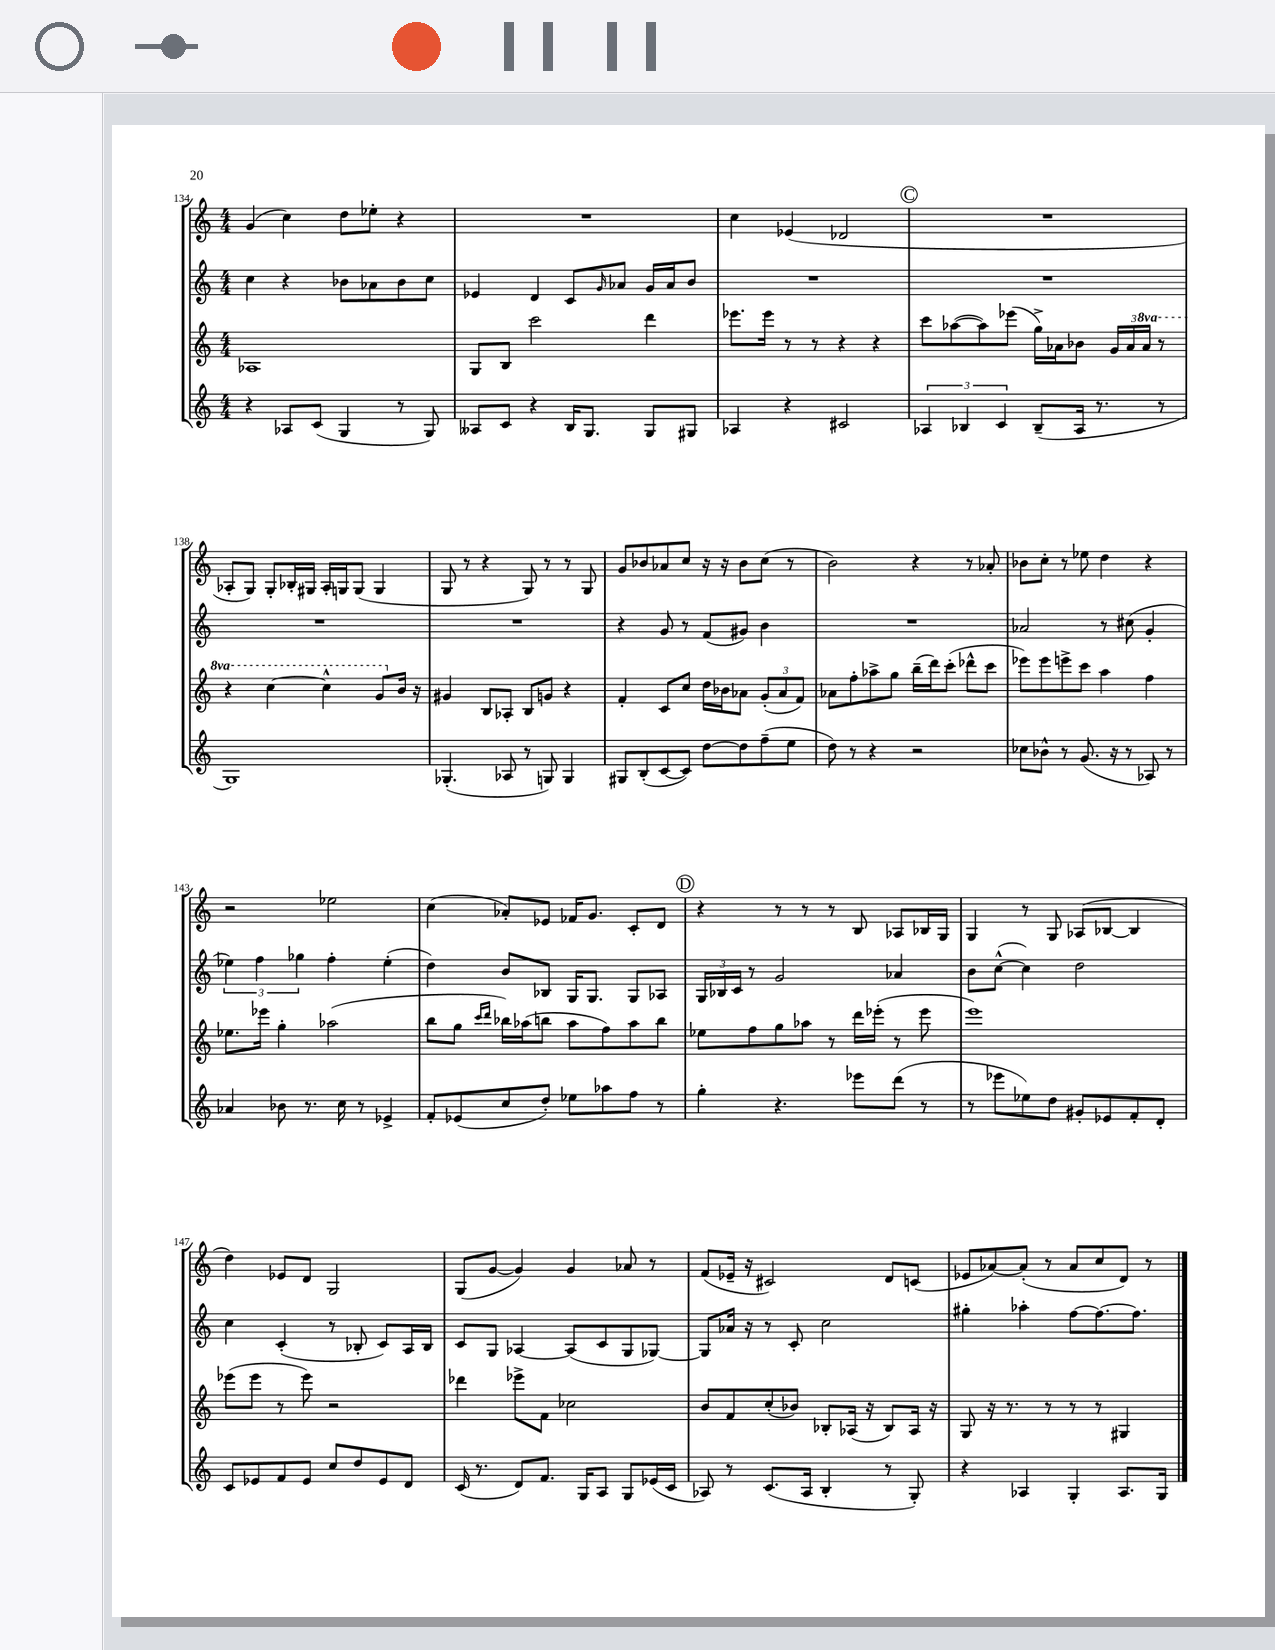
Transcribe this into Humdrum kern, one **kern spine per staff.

**kern	**kern	**kern	**kern
*part4	*part3	*part2	*part1
*staff4	*staff3	*staff2	*staff1
*clefG2	*clefG2	*clefG2	*clefG2
*k[]	*k[]	*k[]	*k[]
*M4/4	*M4/4	*M4/4	*M4/4
=134	=134	=134	=134
4r	1A-X	4cc\	(4g/
8A-X/L	.	4r	4cc\)
(8c/J	.	.	.
4G/	.	8b-X\L	8dd\L
.	.	8a-X\	8ee-X'\J
8r	.	8b-\	4r
8G/)	.	8cc\J	.
=135	=135	=135	=135
8A--X/L	8G/L	4e-X/	1r
8c/J	8B/J	.	.
4r	2ccc\	4d/	.
16B/KL	.	8c/L	.
8.G/J	.	.	.
.	.	16qqg/	.
.	.	8a-X/J	.
8G/L	4ddd\	16g/LL	.
.	.	16a-/J	.
8G#X/J	.	8b/J	.
=136	=136	=136	=136
4A-X/	8.eee-X\L	1r	4cc\
.	16eee-\Jk	.	.
4r	8r	.	(4e-X/
.	8r	.	.
2c#X/	4r	.	2d-X/
.	4r	.	.
!!LO:REH:place=s1:t=C
=137	=137	=137	=137
6A-X/	8ccc\L	1r	1r
.	([8aa-X\	.	.
6B-X/	.	.	.
.	8aa-\])	.	.
6c/	.	.	.
.	(8eee-X\J	.	.
(8B-~/L	16gg^\LL)	.	.
.	16a-X\J	.	.
16A-/Jk	8b-X\J	.	.
8.r	.	.	.
.	24g/LL	.	.
.	24a-/	.	.
*	*8va	*	*
.	24aa-/JJ	.	.
8r	8r	.	.
!!LO:LB:g=z
=138	=138	=138	=138
1G)	4r	1r	8A-X'/L
.	.	.	8G/J)
.	[4ccc\	.	8G'/L
.	.	.	16B-X'/L
.	.	.	16G#X/JJ
.	4ccc^^\]	.	16A-'/LL
.	.	.	16Gn/J
.	.	.	(8G/J
.	8gg/L	.	4G/
*	*X8va	*	*
.	16b/Jk	.	.
.	16r	.	.
=139	=139	=139	=139
(4.G-X'/	4g#X/	1r	8G/
.	.	.	8r
.	8B/L	.	4r
8A-X/	8A-X'/J	.	.
8r	8B/L	.	8G/)
8Gn/)	8gn/J	.	8r
4G/	4r	.	8r
.	.	.	8G/
=140	=140	=140	=140
8G#X/L	4f'/	4r	8g/L
(8B'/	.	.	8b-X/
[8c/	8c/L	8g/	8a-X/
8c/J])	8cc/J	8r	8cc/J
[8dd\L	16dd\LL	(8f/L	16r
.	16b-X\J	.	16r
8dd\]	8a-X\J	8g#X/J)	8b-\L
(8ff~\	(12g'/L	4b\	(8cc\J
.	12a-/	.	.
8ee\J	.	.	8r
.	12f/J)	.	.
=141	=141	=141	=141
8dd\)	8a-X\L	1r	2b\)
8r	8ff'\	.	.
4r	8aa-X^\	.	.
.	8gg\J	.	.
2r	(16bb~\LL	.	4r
.	16ddd\J)	.	.
.	(8ccc'\J	.	.
.	8ddd-X^^\L	.	8r
.	8ccc\J	.	8a-X'/
=142	=142	=142	=142
8cc-X\L	8eee-X\L)	2a-X/	8b-X\L
8b-X^^\J	8eee-\	.	8cc'\J
8r	8eeen^\	.	8r
(8.g/	8ccc\J	.	8ee-X\
.	4aa\	8r	4dd\
16r	.	.	.
8r	.	(8cc#X\	.
8A-X/)	4ff\	4g'/	4r
8r	.	.	.
!!LO:LB:g=z
=143	=143	=143	=143
4a-X/	8.ee-X\L	6ee-X\)	2r
.	.	6ff\	.
.	16eee-X\Jk	.	.
8b-X\	4gg'\	.	.
.	.	6gg-X\	.
8.r	.	.	.
.	(2aa-X\	4ff'\	2ee-X\
16cc\	.	.	.
8r	.	.	.
4e-X^/	.	(4ee-'\	.
=144	=144	=144	=144
8f'/L	8bb\L	4dd\)	(4cc\
(8e-X/	8gg\J	.	.
.	16qqccc/LL	.	.
.	16qqddd/JJ	.	.
8cc/	16bb-X\LL)	8b/L	8a-X'/L)
.	(16aa-X\J	.	.
8dd'/J)	8bbn\J	8B-X/J	8e-X/J
8ee-X\L	8aa-\L	16G/KL	16f-X/KL
.	.	8.G/J	8.g/J
8aa-X\	8ff\)	.	.
8ff\J	8aa-\	8G/L	8c'/L
8r	8bb\J	8A-X/J	8d/J
!!LO:REH:place=s1:t=D
=145	=145	=145	=145
4gg'\	8ee-X\L	24G/LL	4r
.	.	24B-X/	.
.	.	24c/JJ	.
.	8ff\	8r	.
4.r	8gg\	2g/	8r
.	8aa-X\J	.	8r
.	8r	.	8r
8eee-X\L	16ddd\LL	.	8B/
.	(16eee-X'\JJ	.	.
(8ddd\J	8r	4a-X/	8A-X/L
8r	8eee-\	.	16B-X/L
.	.	.	16G/JJ
=146	=146	=146	=146
8r	1eee)	8b\L	4G/
8eee-X\L	.	([8cc^^\J	.
8ee-X\)	.	4cc\])	8r
8dd\J	.	.	8G/
8g#X'/L	.	2dd\	(8A-X/L
8e-X/	.	.	[8B-X/J
8f'/	.	.	4B-/]
8d'/J	.	.	.
!!LO:LB:g=z
=147	=147	=147	=147
8c/L	(8eee-X\L	4cc\	4dd\)
8e-X/	8eee-\J	.	.
8f/	8r	(4c'/	8e-X/L
8e-/J	8eee-\)	.	8d/J
8cc/L	2r	8r	2G/
8dd/	.	8B-X'/	.
8e-/	.	8c/L)	.
8d/J	.	16A/L	.
.	.	16B-/JJ	.
=148	=148	=148	=148
(16c/	4ddd-X\	8c/L	(8G/L
8.r	.	.	.
.	.	8G/J	[8g/J
8d/L)	8eee-X^\L	[4A-X/	4g/])
8.f/J	8f\J	.	.
.	2cc-X\	(8A-/L]	4g/
16G/KL	.	.	.
8A/J	.	8c/	.
8G/L	.	8G/	8a-X/
(16e-X/L	.	[8G-X/J)	8r
16c/JJ	.	.	.
=149	=149	=149	=149
8A-X/)	8b/L	8G-/L]	(8f/L
8r	8f/	16a-X/Jk	16e-X~/Jk
.	.	16r	16r
(8.c/L	(8cc'/	8r	2c#X/)
.	8b-X/J)	8c'/	.
16A-/Jk	.	.	.
4B'/	8B-X'/L	2cc\	.
.	(16A-X/Jk	.	.
.	16r	.	.
8r	8B-/L)	.	8d/L
8G'/)	16A-/Jk	.	(8cn/J
.	16r	.	.
=150	=150	=150	=150
4r	8G/	4gg#X'\	8e-X/L
.	16r	.	[8a-X/)
.	8.r	.	.
4A-X/	.	4aa-X'\	(8a-'/J]
.	8r	.	8r
4G'/	8r	[8ff\L	8a-/L
.	8r	8.ff\_	8cc/
8.A-/L	4G#X/	.	8d/J)
.	.	8.ff\J]	.
.	.	.	8r
16G/Jk	.	.	.
==	==	==	==
*-	*-	*-	*-
